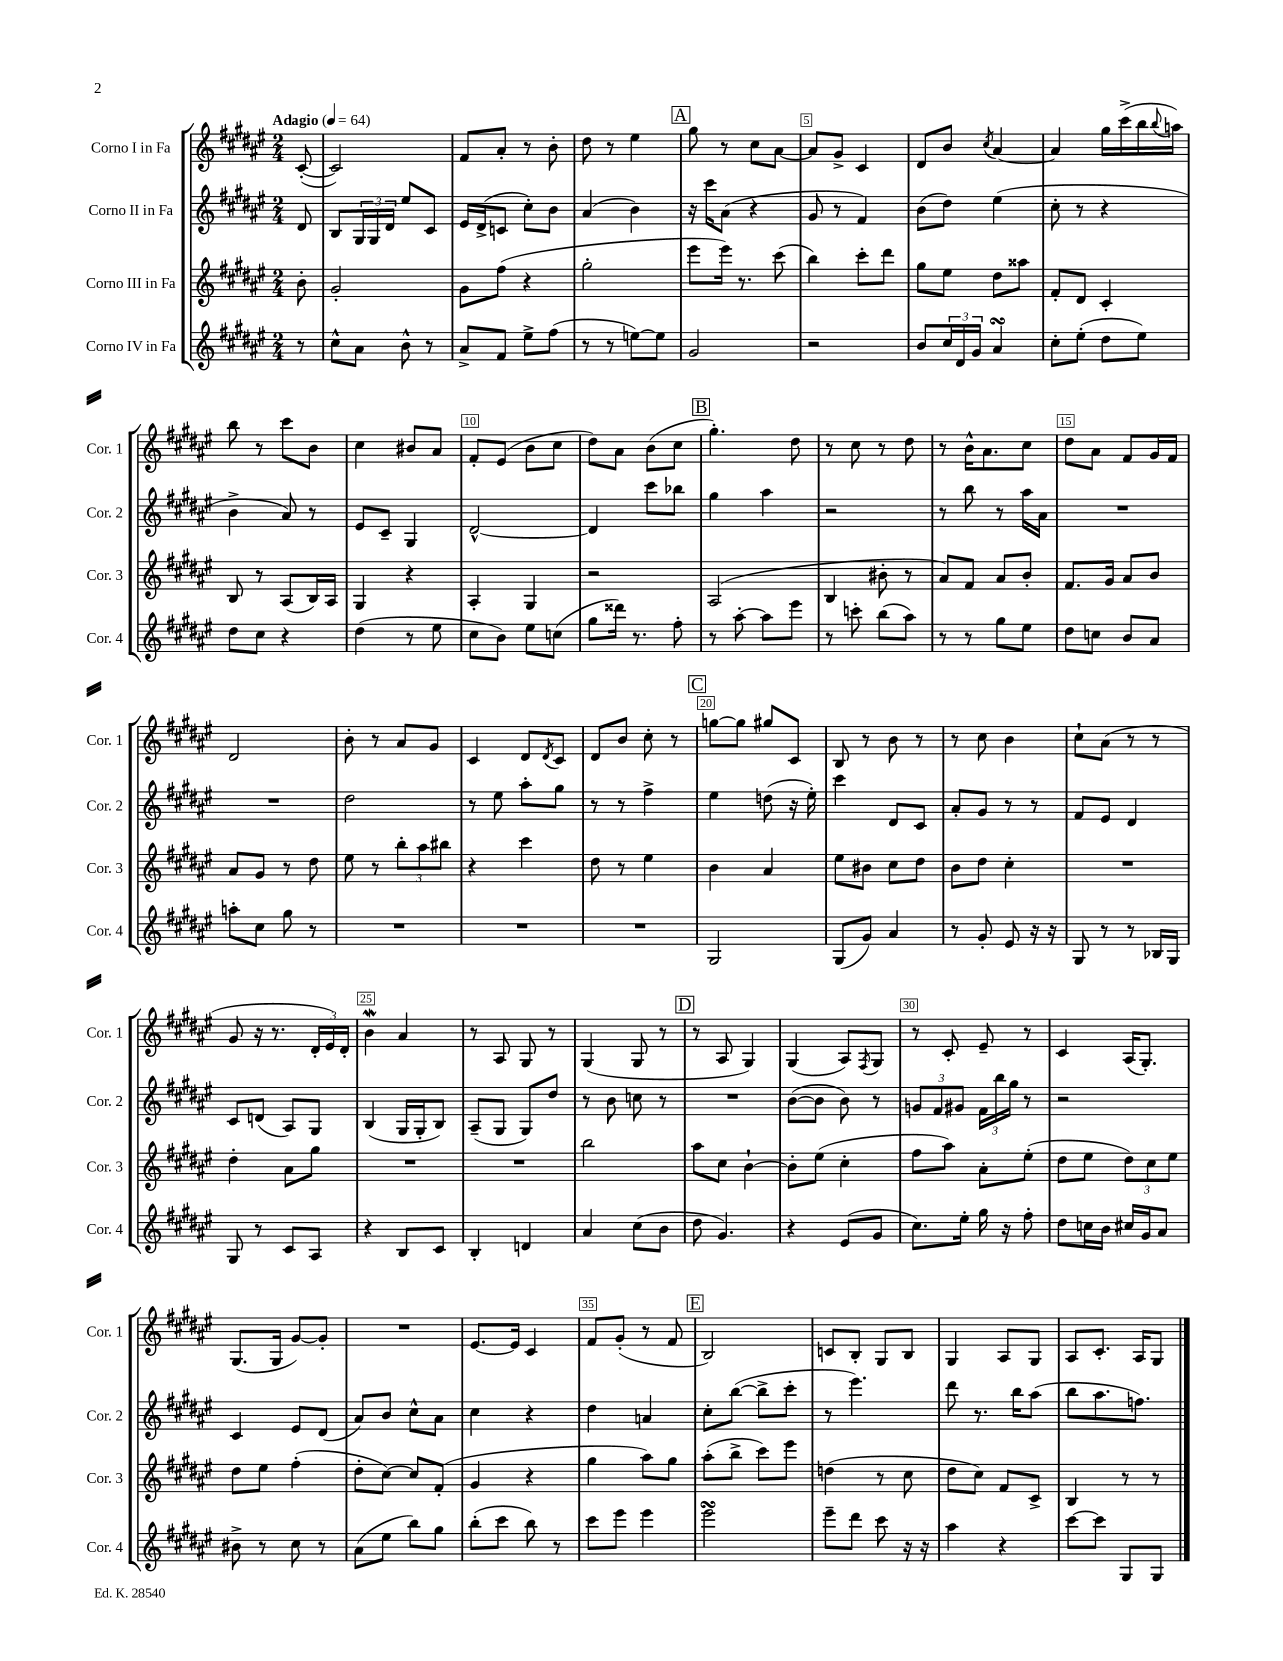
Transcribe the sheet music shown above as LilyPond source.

<<
\new StaffGroup <<
\new Staff = "s0" \with { instrumentName = "Corno I in Fa" shortInstrumentName = "Cor. 1" } {
    \clef treble \key fis \major \numericTimeSignature \time 2/4 \partial 8 \tempo "Adagio" 4 = 64
    cis'8~-.( |
    cis'2) |
    fis'8 ais'8-. r8 b'8-. |
    dis''8 r8 eis''4 |
    \mark \markup { \box "A" } gis''8 r8 cis''8 ais'8~ |
    ais'8 gis'8-> cis'4 |
    dis'8 b'8 \acciaccatura { cis''8 } ais'4~ |
    ais'4 gis''16 cis'''16->( b''16 \appoggiatura { b''8 } a''16) |
    b''8 r8 cis'''8 b'8 |
    cis''4 bis'8 ais'8 |
    fis'8-. eis'8( b'8 cis''8 |
    dis''8) ais'8 b'8( cis''8 |
    \mark \markup { \box "B" } gis''4.-.) dis''8 |
    r8 cis''8 r8 dis''8 |
    r8 b'16-^ ais'8. cis''8 |
    dis''8 ais'8 fis'8 gis'16 fis'16 |
    dis'2 |
    b'8-. r8 ais'8 gis'8 |
    cis'4 dis'8 \acciaccatura { dis'8 } cis'8 |
    dis'8 b'8 cis''8-. r8 |
    \mark \markup { \box "C" } g''8~ g''8 gis''8 cis'8 |
    b8 r8 b'8 r8 |
    r8 cis''8 b'4 |
    cis''8-! ais'8( r8 r8 |
    gis'8 r16 r8. \tuplet 3/2 { dis'16-. eis'16) dis'16-. } |
    b'4\mordent ais'4 |
    r8 ais8 gis8 r8 |
    gis4( gis8 r8 |
    \mark \markup { \box "D" } r8 ais8 gis4) |
    gis4( ais8) \acciaccatura { fis8 } gis8 |
    r8 cis'8-. eis'8-- r8 |
    cis'4 ais16( gis8.-.) |
    gis8.( gis16 gis'8~) gis'8-. |
    R2 |
    eis'8.~ eis'16 cis'4 |
    fis'8 gis'8-.( r8 fis'8 |
    \mark \markup { \box "E" } b2) |
    c'8 b8-. gis8 b8 |
    gis4 ais8 gis8 |
    ais8 cis'8.-. ais16 gis8 \bar "|." |
}
\new Staff = "s1" \with { instrumentName = "Corno II in Fa" shortInstrumentName = "Cor. 2" } {
    \clef treble \key fis \major \numericTimeSignature \time 2/4 \partial 8
    dis'8 |
    b8 \tuplet 3/2 { gis16 gis16 dis'16 } eis''8 cis'8 |
    eis'16 dis'16->( c'8 cis''8-.) b'8 |
    ais'4( b'4) |
    \mark \markup { \box "A" } r16 cis'''16 ais'8( r4 |
    gis'8 r8 fis'4) |
    b'8( dis''8) eis''4( |
    cis''8-. r8 r4 |
    b'4-> ais'8) r8 |
    eis'8 cis'8-- gis4 |
    dis'2~-^ |
    dis'4 cis'''8 bes''8 |
    \mark \markup { \box "B" } gis''4 ais''4 |
    r2 |
    r8 b''8 r8 ais''16 ais'16 |
    R2 |
    R2 |
    dis''2 |
    r8 eis''8 ais''8-. gis''8 |
    r8 r8 fis''4-> |
    \mark \markup { \box "C" } eis''4 d''8( r16 eis''16-.) |
    cis'''4 dis'8 cis'8 |
    ais'8-. gis'8 r8 r8 |
    fis'8 eis'8 dis'4 |
    cis'8 d'8( ais8) gis8 |
    b4( gis16 gis16-. b8) |
    ais8--( gis8 gis8) dis''8 |
    r8 b'8 c''8 r8 |
    \mark \markup { \box "D" } R2 |
    b'8~( b'8 b'8) r8 |
    \tuplet 3/2 { g'8 fis'8 gis'8 } \tuplet 3/2 { fis'16 b''16 gis''16 } r8 |
    r2 |
    cis'4 eis'8 dis'8( |
    ais'8) b'8 cis''8-^ ais'8 |
    cis''4 r4 |
    dis''4 a'4 |
    \mark \markup { \box "E" } cis''8-. b''8~( b''8-> cis'''8-. |
    r8 eis'''4.) |
    dis'''8 r8. b''16 ais''8( |
    b''8 ais''8. f''8.) \bar "|." |
}
\new Staff = "s2" \with { instrumentName = "Corno III in Fa" shortInstrumentName = "Cor. 3" } {
    \clef treble \key fis \major \numericTimeSignature \time 2/4 \partial 8
    b'8-. |
    gis'2-. |
    gis'8 fis''8( r4 |
    gis''2-. |
    \mark \markup { \box "A" } eis'''8 eis'''16) r8. cis'''8( |
    b''4) cis'''8-. dis'''8 |
    gis''8 eis''8 dis''8 aisis''8 |
    fis'8-. dis'8 cis'4-. |
    b8 r8 ais8( b16) ais16 |
    gis4 r4 |
    ais4-. gis4 |
    r2 |
    \mark \markup { \box "B" } ais2( |
    b4 bis'8-. r8 |
    ais'8) fis'8 ais'8 b'8-. |
    fis'8. gis'16 ais'8 b'8 |
    ais'8 gis'8 r8 dis''8 |
    eis''8 r8 \tuplet 3/2 { b''8-. ais''8 bis''8 } |
    r4 cis'''4 |
    dis''8 r8 eis''4 |
    \mark \markup { \box "C" } b'4 ais'4 |
    eis''8 bis'8 cis''8 dis''8 |
    b'8 dis''8 cis''4-. |
    R2 |
    dis''4-. ais'8 gis''8 |
    R2 |
    R2 |
    b''2 |
    \mark \markup { \box "D" } ais''8 cis''8 b'4~-! |
    b'8-. eis''8( cis''4-. |
    fis''8 ais''8) ais'8-. eis''8-.( |
    dis''8 eis''8 \tuplet 3/2 { dis''8) cis''8 eis''8 } |
    dis''8 eis''8 fis''4-.( |
    dis''8-. cis''8~) cis''8 fis'8-.( |
    gis'4 r4 |
    gis''4 ais''8) gis''8 |
    \mark \markup { \box "E" } ais''8-.( b''8-> cis'''8) eis'''8 |
    d''4( r8 cis''8 |
    dis''8 cis''8) fis'8 cis'8-> |
    b4 r8 r8 \bar "|." |
}
\new Staff = "s3" \with { instrumentName = "Corno IV in Fa" shortInstrumentName = "Cor. 4" } {
    \clef treble \key fis \major \numericTimeSignature \time 2/4 \partial 8
    r8 |
    cis''8-^ ais'8 b'8-^ r8 |
    ais'8-> fis'8 eis''8-> fis''8( |
    r8 r8 e''8~) e''8 |
    \mark \markup { \box "A" } gis'2 |
    r2 |
    b'8 \tuplet 3/2 { cis''16 dis'16 gis'16 } ais'4\turn |
    cis''8-. eis''8-.( dis''8 eis''8) |
    dis''8 cis''8 r4 |
    dis''4( r8 eis''8 |
    cis''8 b'8) eis''8 c''8( |
    gis''8 disis'''16) r8. fis''8-. |
    \mark \markup { \box "B" } r8 ais''8~-. ais''8 eis'''8 |
    r8 c'''8-. b''8( ais''8) |
    r8 r8 gis''8 eis''8 |
    dis''8 c''8 b'8 ais'8 |
    a''8-. cis''8 gis''8 r8 |
    R2 |
    R2 |
    R2 |
    \mark \markup { \box "C" } gis2 |
    gis8( gis'8) ais'4 |
    r8 gis'8-. eis'8 r16 r16 |
    gis8 r8 r8 bes16 gis16 |
    gis8 r8 cis'8 ais8 |
    r4 b8 cis'8 |
    b4-. d'4 |
    ais'4 cis''8( b'8 |
    \mark \markup { \box "D" } dis''8 gis'4.) |
    r4 eis'8( gis'8 |
    cis''8.) eis''16-. gis''16 r16 fis''8-. |
    dis''8 c''16 b'16 cis''16 gis'16 ais'8 |
    bis'8-> r8 cis''8 r8 |
    ais'8( eis''8 b''8) gis''8 |
    b''8-.( cis'''8 b''8) r8 |
    cis'''8 eis'''8 eis'''4 |
    \mark \markup { \box "E" } eis'''2\turn |
    eis'''8-- dis'''8 cis'''8 r16 r16 |
    ais''4 r4 |
    cis'''8~ cis'''8 gis8 gis8 \bar "|." |
}
>>
>>
\layout { \context { \Score \override BarNumber.break-visibility = ##(#f #t #t) barNumberVisibility = #(every-nth-bar-number-visible 5) \override BarNumber.stencil = #(make-stencil-boxer 0.1 0.3 ly:text-interface::print) } }
